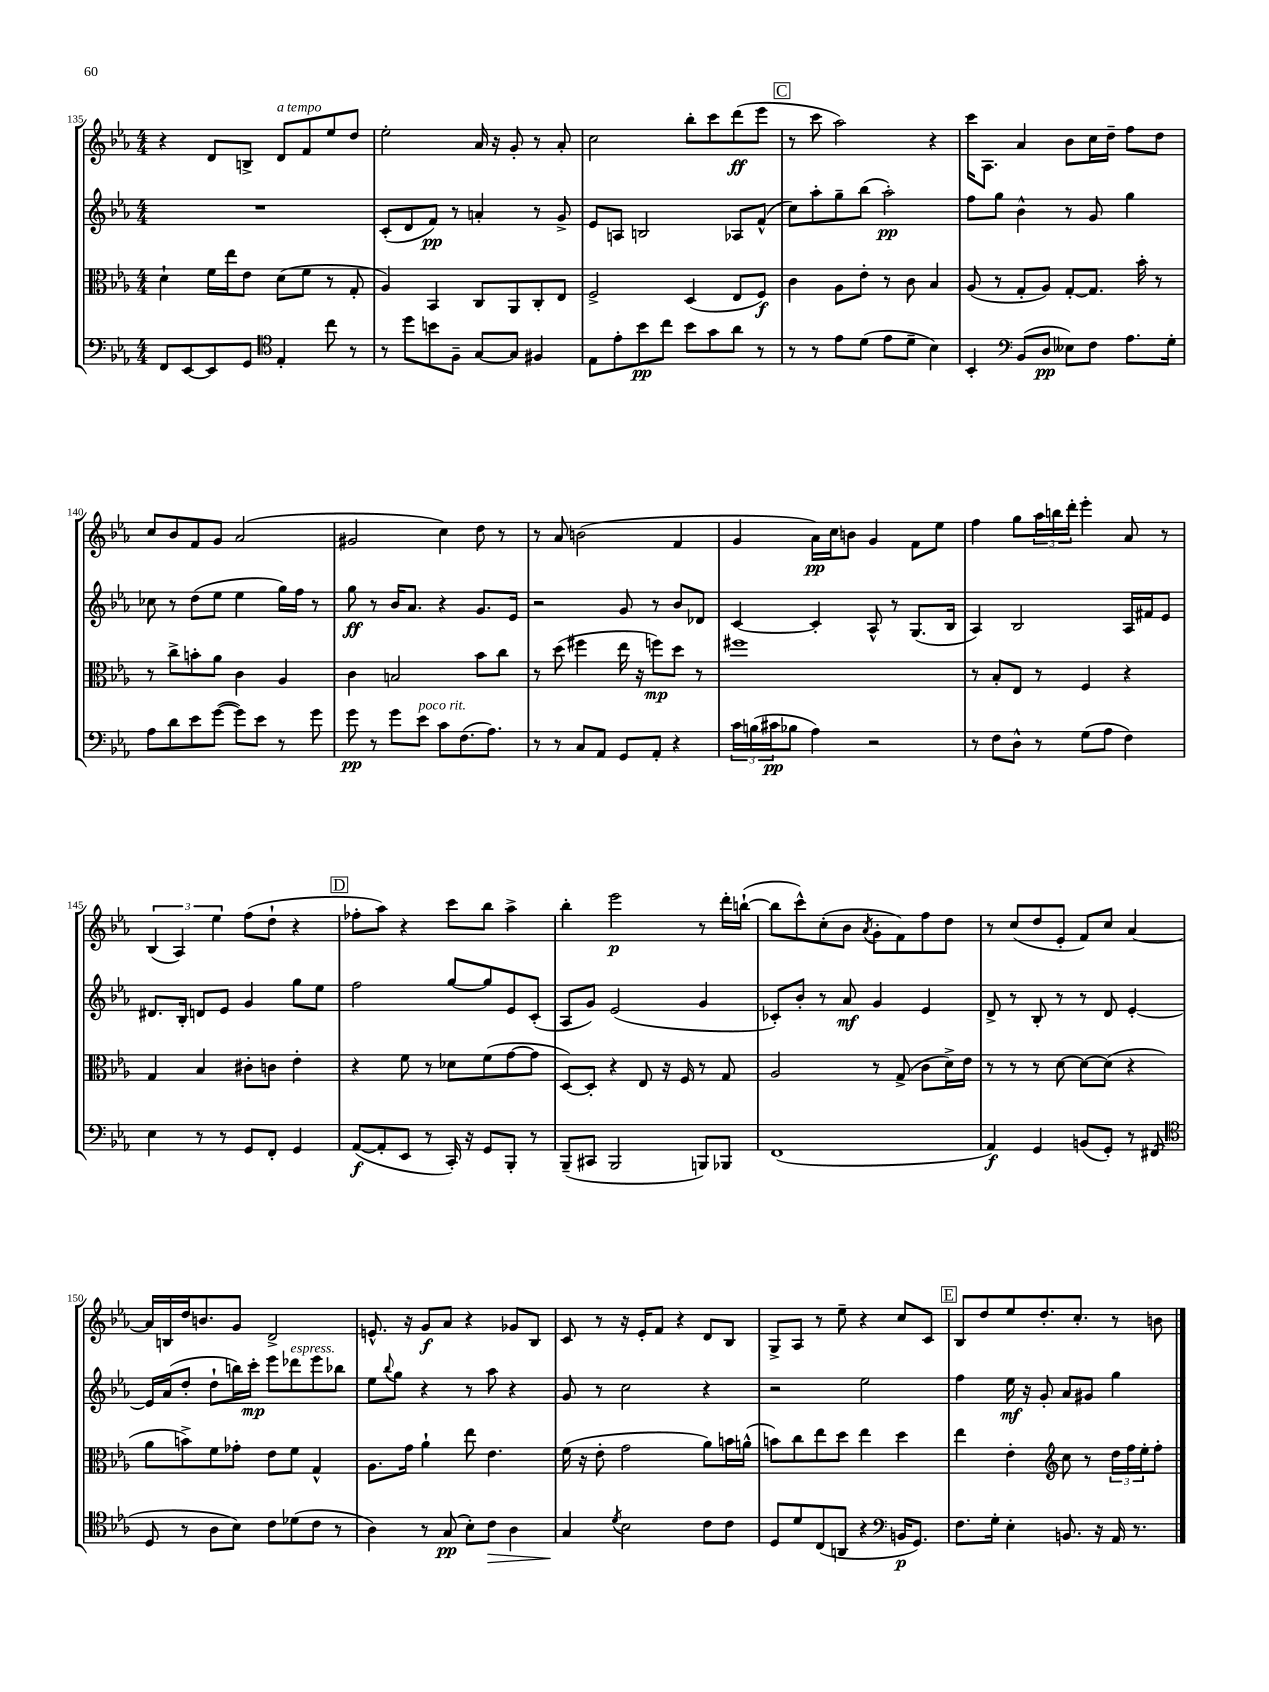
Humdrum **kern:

**kern	**kern	**kern	**kern
*staff4	*staff3	*staff2	*staff1
*clefF4	*clefC3	*clefG2	*clefG2
*k[b-e-a-]	*k[b-e-a-]	*k[b-e-a-]	*k[b-e-a-]
*M4/4	*M4/4	*M4/4	*M4/4
8FF/L	4d`\	1r	4r
[8EE-/	.	.	.
8EE-/]	16f\LL	.	8d/L
.	16ee-\J	.	.
8GG/J	8e-\J	.	8B^/J
*clefC4	*	*	*
4E-'/	(8d\L	.	8d/L
.	8f\J	.	8f/
8cc\	8r	.	8ee-/
8r	8G'/	.	8dd/J
=	=	=	=
8r	4A-/)	(8c'/L	2ee-'\
8dd\L	.	8d/	.
8b\	4BB-/	8f/J)	.
8F~\J	.	8r	.
[8G/L	8C/L	4a'/	16a-/
.	.	.	16r
8G/]J	8AA-/	.	8g'/
4F#/	8C'/	8r	8r
.	8E-/J	8g^/	8a-'/
=	=	=	=
8E-\L	2F^/	8e-/L	2cc\
8e-'\	.	8A/J	.
8b-\	.	2B/	.
8cc\J	.	.	.
8b-\L	(4D/	.	8bb-'\L
8g\	.	.	8ccc\
8a-\J	8E-/L	8A-/L	(8ddd\
8r	8F/J)	(8f^^/J	8eee-\J
=	=	=	=
8r	4c\	8cc\L)	8r
8r	.	8aa-'\	8ccc\
8e-\L	8A-\L	8gg~\	2aa-\)
(8d\J	8e-'\J	(8bb-\J	.
8e-\L	8r	2aa-'\)	.
8d~\J	8c\	.	.
4B-\)	4B-/	.	4r
=	=	=	=
4BB-'/	(8A-/	8ff\L	16ccc\LK
.	.	.	8.A-\J
.	8r	8gg\J	.
*clefF4	*	*	*
(8BB-/L	8G'/L	4b-^^\	4a-/
8D/J	8A-/J)	.	.
8E--\L)	[8G'/L	8r	8b-\L
8F\J	8.G/]J	8g/	16cc\L
.	.	.	16dd~\JJ
8.A-\L	.	4gg\	8ff\L
.	16b-'\	.	.
.	8r	.	8dd\J
16G'\Jk	.	.	.
=	=	=	=
8A-\L	8r	8cc-\	8cc/L
8d\	8cc^\L	8r	8b-/
8e-\	8b'\	(8dd\L	8f/
([8g\J	8a-\J	8ee-\J	8g/J
8g\]L)	4c\	4ee-\	(2a-/
8e-\J	.	.	.
8r	4A-/	16gg\LL)	.
.	.	16ff\JJ	.
8g\	.	8r	.
=	=	=	=
8g\	4c\	8gg\	2g#/
8r	.	8r	.
8g\L	2B/	16b-/LK	.
.	.	8.a-/J	.
8e-\J	.	.	.
8c\L	.	4r	4cc\)
(8.F\	.	.	.
.	8b-\L	8.g/L	8dd\
8.A-\J)	.	.	.
.	8cc\J	.	8r
.	.	16e-/Jk	.
=	=	=	=
8r	8r	2r	8r
8r	(8dd\	.	8a-/
8C/L	4ff#\	.	(2b\
8AA-/J	.	.	.
8GG/L	16ee-\	8g/	.
.	16r	.	.
8AA-'/J	8ff\L)	8r	.
4r	8dd\J	8b-/L	4f/
.	8r	8d-/J	.
=	=	=	=
24c\LL	1ff#	[4c/	4g/
(24B\	.	.	.
24c#\J	.	.	.
8B-\J	.	.	.
4A-\)	.	4c'/]	16a-\LL)
.	.	.	16cc\J
.	.	.	8b\J
2r	.	8A-^^/	4g/
.	.	8r	.
.	.	(8.G/L	8f\L
.	.	.	8ee-\J
.	.	16B-/Jk	.
=	=	=	=
8r	8r	4A-/)	4ff\
8F\L	8B-'/L	.	.
8D^^\J	8E-/J	2B-/	8gg\L
8r	8r	.	24aa-\L
.	.	.	24bb\
.	.	.	24ddd'\JJ
(8G\L	4F/	.	4eee-'\
8A-\J	.	.	.
4F\)	4r	16A-/LL	8a-/
.	.	16f#/J	.
.	.	8e-/J	8r
=	=	=	=
4E-\	4G/	8.d#/L	(6B-/
.	.	.	6A-/)
.	.	16B-'/Jk	.
8r	4B-/	8d/L	.
.	.	.	6ee-\
8r	.	8e-/J	.
8GG/L	8c#'\L	4g/	(8ff\L
8FF'/J	8c\J	.	8dd`\J
4GG/	4e-'\	8gg\L	4r
.	.	8ee-\J	.
=	=	=	=
([8AA-/L	4r	2ff\	8ff-'\L
8AA-'/]	.	.	8aa-\J)
8EE-/J	8f\	.	4r
8r	8r	.	.
16CC'/)	8d-\L	[8gg/L	8ccc\L
16r	.	.	.
8GG/L	(8f\	8gg/]	8bb-\J
8BBB-'/J	[8g\	8e-/	4aa-^\
8r	8g\]J	(8c'/J	.
=	=	=	=
(8BBB-~/L	[8D/L)	8A-/L	4bb-'\
8CC#/J	8D'/]J	8g/J)	.
2BBB-/	4r	(2e-/	2eee-\
.	8E-/	.	.
.	16r	.	.
.	16F/	.	.
8BBB/L)	8r	4g/	8r
8BBB-/J	8G/	.	16ddd'\LL
.	.	.	([16bb`\JJ
=	=	=	=
(1FF	2A-/	8c-'/L)	8bb\]L
.	.	8b-'/J	8ccc^^\)
.	.	8r	(8cc'\
.	.	8a-/	8b-\J
.	.	.	8qa-/
.	8r	4g/	8g'\L
.	(8G^/	.	8f\)
.	8c\L	4e-/	8ff\
.	16d^\L)	.	8dd\J
.	16e-\JJ	.	.
=	=	=	=
4AA-/)	8r	8d^/	8r
.	8r	8r	(8cc/L
4GG/	8r	8B-'/	8dd/
.	[8d\	8r	8e-'/J
(8BB/L	8d\_L	8r	8f/L)
8GG'/J)	(8d\]J	8d/	8cc/J
8r	4r	[4e-'/	[4a-/
(8FF#/	.	.	.
=	=	=	=
*clefC4	*	*	*
8D/	8a-\L	16e-/]LL	16a-/]LL
.	.	(16a-/J	16B/
8r	8b^\)	8dd'/J	16dd/J
.	.	.	8.b/
8A-\L	8f\	8dd`\L	.
8B-\J)	8g-'\J	16bb\L)	8g/J
.	.	16ccc'\JJ	.
8c\L	8e-\L	8eee-\L	2d^/
(8d-\	8f\J	8ddd-\	.
8c\J	4G^^/	8eee-\	.
8r	.	8bb-\J	.
=	=	=	=
4A-\)	8.A-\L	8ee-\L	8.e^^/
.	.	8qqbb-/	.
.	.	8gg\J	.
.	16g\Jk	.	16r
8r	4a-`\	4r	8g/L
(8G/	.	.	8a-/J
8B-'\L)	8ee-\	8r	4r
8c\J	4.e-\	8aa-\	.
4A-\	.	4r	8g-/L
.	.	.	8B-/J
=	=	=	=
4G/	(16f\	8g/	8c/
.	16r	.	.
.	8e-'\	8r	8r
8qd/	.	.	.
2B-\	2g\	2cc\	16r
.	.	.	16e-'/LK
.	.	.	8f/J
.	.	.	4r
8c\L	8a-\L)	4r	8d/L
8c\J	16b\L	.	8B-/J
.	(16a^^\JJ	.	.
=	=	=	=
8D/L	8b\L)	2r	8G^/L
8d/	8cc\	.	8A-/J
(8C/	8ee-\	.	8r
8AA/J	8dd\J	.	8ee-~\
4r	4ee-\	2ee-\	4r
*clefF4	*	*	*
16BB/LK	4dd\	.	8cc/L
8.GG/J)	.	.	.
.	.	.	8c/J
=	=	=	=
8.F\L	4ee-\	4ff\	8B-/L
.	.	.	8dd/
16G'\Jk	.	.	.
4E-'\	4e-'\	16ee-\	8ee-/
.	.	16r	.
.	.	8g'/	8.dd'/
*	*clefG2	*	*
8.BB/	8cc\	8a-/L	.
.	.	.	8.cc'/J
.	8r	8g#/J	.
16r	.	.	.
16AA-/	24dd\LL	4gg\	8r
.	24ff\	.	.
8.r	.	.	.
.	24ee-'\J	.	.
.	8ff'\J	.	8b\
==	==	==	==
*-	*-	*-	*-
